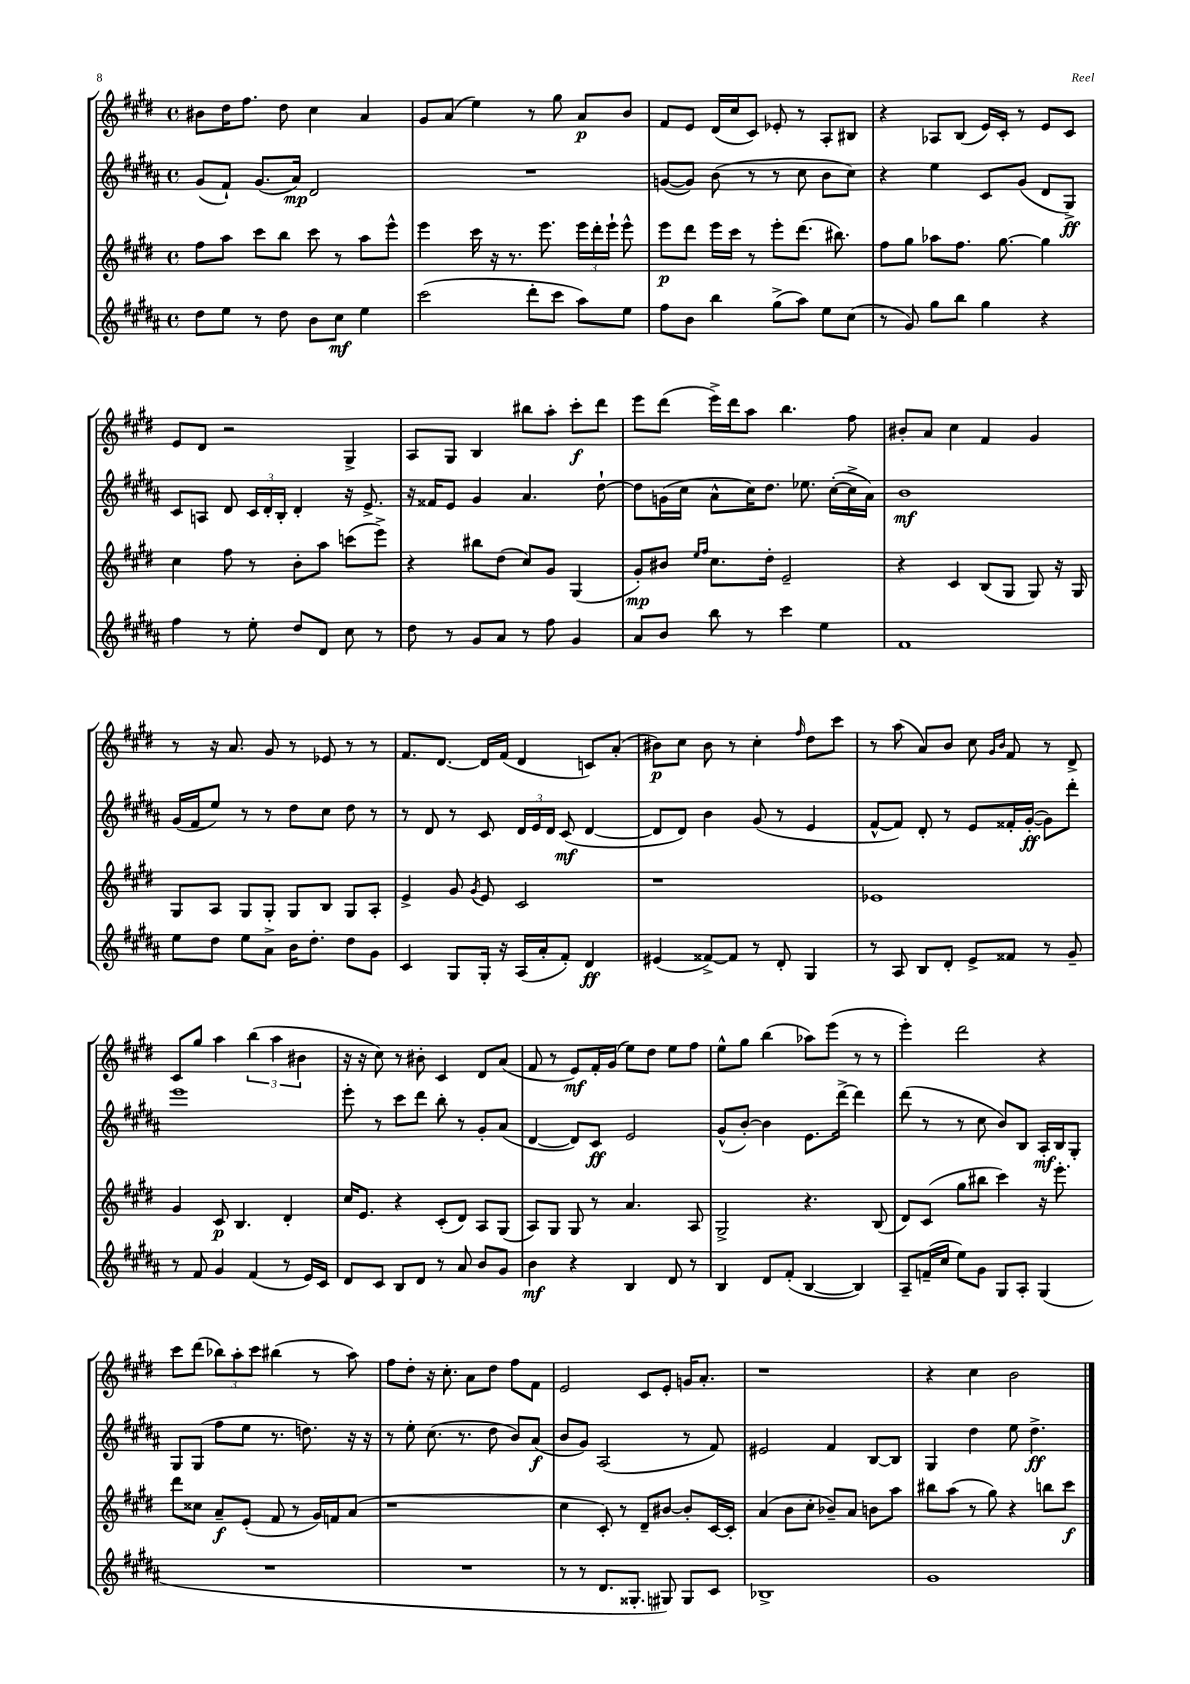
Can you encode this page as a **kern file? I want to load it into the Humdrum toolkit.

**kern	**kern	**kern	**kern
*staff4	*staff3	*staff2	*staff1
*clefG2	*clefG2	*clefG2	*clefG2
*k[f#c#g#d#a#]	*k[f#c#g#d#]	*k[f#c#g#d#a#]	*k[f#c#g#d#]
*M4/4	*M4/4	*M4/4	*M4/4
*met(c)	*met(c)	*met(c)	*met(c)
8dd#	8ff#	(8g#	8b#
8ee	8aa	8f#`)	16dd#
.	.	.	8.ff#
8r	8ccc#	(8.g#	.
8dd#	8bb	.	8dd#
.	.	16a#)	.
8b	8ccc#	2d#	4cc#
8cc#	8r	.	.
4ee	8aa	.	4a
.	8eee^^	.	.
=	=	=	=
(2ccc#	4eee	1r	8g#
.	.	.	(8a
.	16ccc#	.	4ee)
.	16r	.	.
.	8.r	.	.
8ddd#'	.	.	8r
.	8.eee	.	.
8ccc#	.	.	8gg#
8aa#)	24eee	.	8a
.	24ddd#'	.	.
.	24eee`	.	.
8ee	8eee^^	.	8b
=	=	=	=
8ff#	8eee	([8g	8f#
8b	8ddd#	8g])	8e
4bb	16eee	(8b	(16d#
.	16ccc#	.	16cc#
.	8r	8r	8c#)
(8gg#^	8eee'	8r	8e-'
8aa#)	(8.ddd#	8cc#	8r
8ee	.	8b	8A'
.	8.bb#)	.	.
(8cc#	.	8cc#)	8B#
=	=	=	=
8r	8ff#	4r	4r
8g#)	8gg#	.	.
8gg#	8aa-	4ee	8A-
8bb	8.ff#	.	(8B
4gg#	.	8c#	16e)
.	[8.gg#	.	16c#'
.	.	(8g#	8r
4r	4gg#]	8d#	8e
.	.	8G#^)	8c#
=	=	=	=
4ff#	4cc#	8c#	8e
.	.	8A	8d#
8r	8ff#	8d#	2r
8ee'	8r	24c#	.
.	.	24d#'	.
.	.	24B'	.
8dd#	8b'	4d#'	.
8d#	8aa	.	.
8cc#	(8ccc	16r	4G#^
.	.	8.e^	.
8r	8eee^)	.	.
=	=	=	=
8dd#	4r	16r	8A
.	.	16f##	.
8r	.	8e	8G#
8g#	8bb#	4g#	4B
8a#	(8dd#	.	.
8r	8cc#)	4.a#	8bb#
8ff#	8g#	.	8aa'
4g#	(4G#	.	8ccc#'
.	.	[8dd#`	8ddd#
=	=	=	=
8a#	8g#')	8dd#]	8eee
8b	8b#	(16g	(8ddd#
.	.	16cc#	.
.	16qqee	.	.
.	16qqff#	.	.
8bb	8.cc#	8a#^^	16eee^)
.	.	.	16ddd#
8r	.	16cc#)	8aa
.	16dd#'	8.dd#	.
4ccc#	2e~	.	4.bb
.	.	8.ee-	.
4ee	.	.	.
.	.	([16cc#'	.
.	.	16cc#^]	8ff#
.	.	16a#)	.
=	=	=	=
1f#	4r	1b	8b#'
.	.	.	8a
.	4c#	.	4cc#
.	(8B	.	4f#
.	8G#	.	.
.	8G#)	.	4g#
.	16r	.	.
.	16G#	.	.
=	=	=	=
8ee	8G#	(16g#	8r
.	.	16f#	.
8dd#	8A	8ee)	16r
.	.	.	8.a
8ee	8G#	8r	.
8a#^	8G#'	8r	8g#
16b	8G#	8dd#	8r
8.dd#'	.	.	.
.	8B	8cc#	8e-
8dd#	8G#	8dd#	8r
8g#	8A'	8r	8r
=	=	=	=
4c#	4e^	8r	8.f#
.	.	8d#	.
.	.	.	[8.d#
8G#	8g#	8r	.
.	8qg#	.	.
16G#'	8e	8c#	16d#]
16r	.	.	(16f#
(16A#	2c#	24d#	4d#
.	.	24e	.
16a#'	.	.	.
.	.	24d#	.
8f#')	.	(8c#	.
4d#	.	[4d#	8c)
.	.	.	(8a'
=	=	=	=
(4e#	1r	8d#]	8b#)
.	.	8d#)	8cc#
[8f##^)	.	4b	8b#
8f##]	.	.	8r
8r	.	(8g#	4cc#'
8d#'	.	8r	.
.	.	.	16qqff#
4G#	.	4e	8dd#
.	.	.	8ccc#
=	=	=	=
8r	1e-	[8f#^^	8r
8A#	.	8f#])	(8aa
8B	.	8d#'	8a)
8d#'	.	8r	8b
8e^	.	8e	8cc#
.	.	.	16qqg#
.	.	.	16qqb
8f##	.	16f##'	8f#
.	.	([16g#'	.
8r	.	8g#])	8r
8g#~	.	8ddd#'	8d#^
=	=	=	=
8r	4g#	1eee	8c#
8f#	.	.	8gg#
4g#	8c#	.	4aa
.	4.B	.	.
(4f#	.	.	(6bb
.	.	.	6aa
8r	4d#'	.	.
.	.	.	6b#
16e)	.	.	.
16c#	.	.	.
=	=	=	=
8d#	16cc#	8eee'	16r
.	8.e	.	16r
8c#	.	8r	8cc#)
8B	4r	8ccc#	8r
8d#	.	8ddd#	8b#'
8r	(8c#'	8bb'	4c#
8a#	8d#)	8r	.
8b	8A	8g#'	8d#
8g#	(8G#	(8a#	(8a
=	=	=	=
4b	8A)	[4d#	8f#
.	8G#	.	8r
4r	8G#	8d#])	8e)
.	8r	8c#	16f#'
.	.	.	(16g#
4B	4.a	2e	8ee)
.	.	.	8dd#
8d#	.	.	8ee
8r	8A	.	8ff#
=	=	=	=
4B	2G#^	(8g#^^	8ee^^
.	.	[8b')	8gg#
8d#	.	4b]	(4bb
(8f#'	.	.	.
[4B	4.r	8.e	8aa-)
.	.	.	(8eee
.	.	[16ddd#^	.
4B])	.	4ddd#]	8r
.	(8B	.	8r
=	=	=	=
8A#~	8d#)	(8ddd#	4eee')
(16f~	(8c#	8r	.
16cc#	.	.	.
8ee)	8gg#	8r	2ddd#
8g#	8bb#	8cc#	.
8G#	4ccc#)	8b)	.
8A#'	.	8B	.
(4G#	16r	16A#'	4r
.	8.eee'	16B	.
.	.	8G#'	.
=	=	=	=
1r	8ddd#	8G#	8ccc#
.	8cc##	(8G#	(8ddd#
.	8a~	8ff#	12bb-)
.	.	.	12aa'
.	(8e'	8ee	.
.	.	.	12ccc#
.	8f#	8.r	(4bb#
.	8r	.	.
.	.	8.dd)	.
.	16g#)	.	8r
.	16f	.	.
.	(8a	16r	8aa)
.	.	16r	.
=	=	=	=
1r	1r	8r	8ff#
.	.	8ee'	8dd#'
.	.	(8.cc#	16r
.	.	.	8.cc#'
.	.	8.r	.
.	.	.	8a
.	.	8dd#	8dd#
.	.	8b)	8ff#
.	.	(8a#	8f#
=	=	=	=
8r	4cc#	8b	2e
8r	.	8g#)	.
8.d#	8c#')	(2A#	.
.	8r	.	.
8.G##'	.	.	.
.	8d#~	.	8c#
8G#)	[8b#	.	8e'
8G#	8b#']	8r	16g
.	.	.	8.a'
8c#	[16c#	8f#)	.
.	16c#']	.	.
=	=	=	=
1B-^	(4a	2e#	1r
.	8b	.	.
.	8cc#'	.	.
.	8b-~)	4f#	.
.	8a	.	.
.	8b	[8B	.
.	8aa	8B]	.
=	=	=	=
1g#	8bb#	4G#	4r
.	(8aa	.	.
.	8r	4dd#	4cc#
.	8gg#)	.	.
.	4r	8ee	2b
.	.	4.dd#^	.
.	8bb	.	.
.	8ccc#	.	.
==	==	==	==
*-	*-	*-	*-
